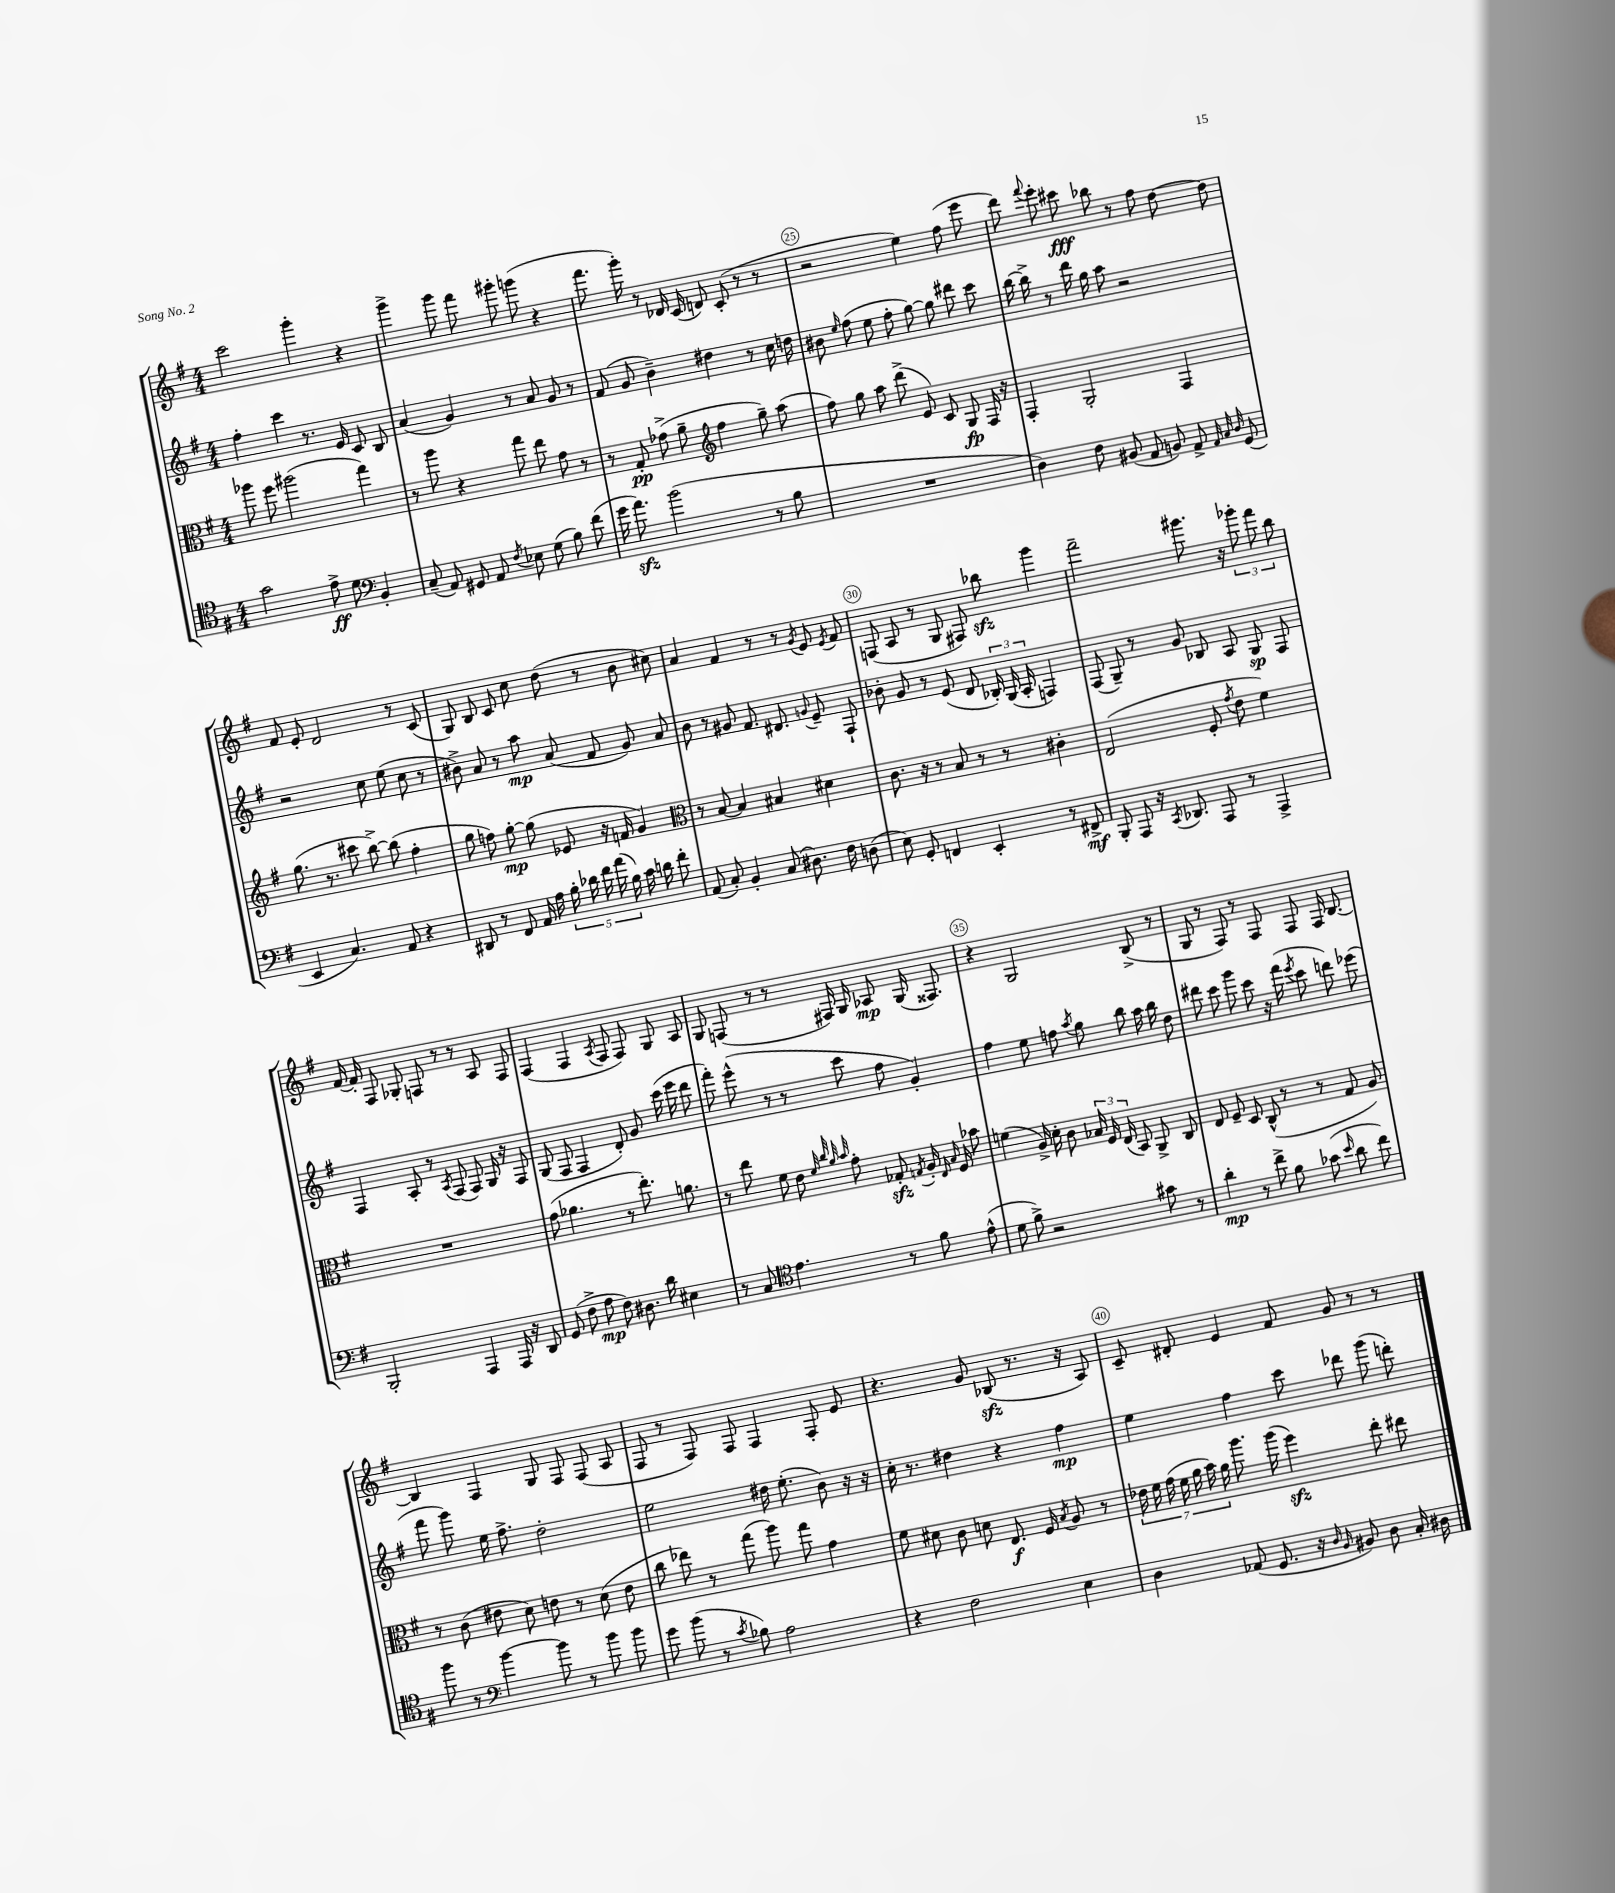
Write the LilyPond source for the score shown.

<<
\new StaffGroup <<
\new Staff = "s0" {
    \clef treble \key g \major \numericTimeSignature \time 4/4
    \autoBeamOff c'''2 g'''4-. r4 |
    g'''4-> g'''8 fis'''8 gis'''8-. g'''8( r4 |
    fis'''8. g'''16-.) r8 des'16 c'16( d'8) c'8-.( r8 r8 |
    r2 e''4) fis''8( e'''8 |
    d'''8) \appoggiatura { fis'''8 } e'''8-. cis'''8\fff bes''8 r8 fis''8 d''8~ d''8 |
    fis'8 e'8-. d'2 r8 c'8( |
    g8) b8 c'8 c''8 d''8( r8 b'8 cis''8) |
    a'4 fis'4 r8 r8 \acciaccatura { g'8 } e'8 \acciaccatura { e'8 } fis'8 |
    f8( a8 r8 g8 fis8) bes''8\sfz g'''4 |
    fis'''2-- gis'''8. r16 \tuplet 3/2 { ges'''8-. fis'''8 b''8 } |
    fis'16~ fis'16-. fis8 ges8-. f8 r8 r8 a8 f8 |
    fis4( fis4 \acciaccatura { a8 } fis8 fis8) g8 a8 |
    g8 f8( r8 r8 fis16) g16 aes8\mp g16( fisis8.) |
    r4 g2 b8->( r8 |
    g8 r8 fis8) r8 fis8 fis8 fis16 b8.~ |
    b4 fis4 g8 fis8 fis8( a8 |
    fis8 r8 fis8) fis8 fis4 fis8-. e'8 |
    r4. g'8 bes8\sfz( r8. r16 a8) |
    c'8-- dis'8-. e'4 fis'8 g'8 r8 r8 \bar "|." |
}
\new Staff = "s1" {
    \clef treble \key g \major \numericTimeSignature \time 4/4
    \autoBeamOff fis''4-. c'''4 r8. e'16 c'8 b8 |
    a'4( g'4) r8 a'8 g'8 r8 |
    fis'8( g'8 b'4--) dis''4 r8 c''16 d''16 |
    bis'8 \grace { e''16 } fis''8( e''8 fis''8-. g''8~) g''8 dis'''8 c'''8 |
    b''16~ b''16-> r8 d'''16 g''16 a''8 r2 |
    r2 c''8 e''8( c''8 r8 |
    bis'8->) a'8 r8 a''8\mp a'8( fis'8 g'8) a'8 |
    b'8 r8 gis'8 fis'8. dis'8. \appoggiatura { g'8 } e'8-- fis8-! |
    bes'8-. g'8 r8 e'8( d'8 \tuplet 3/2 { bes16-.) g16( a16-. } f4) |
    fis8( g8--) r8 g'8 bes8 a8 g8\sp fis8 |
    fis4 a8-. r8 \acciaccatura { a8 } fis8( fis8) g16 r16 fis8 |
    g8( fis8 fis4 d'8-.) g'8 c'''16( e'''16 d'''8 |
    fis'''8-.) e'''8-^( r8 r8 c'''8 fis''8 g'4-.) |
    fis''4 e''8 f''8 \acciaccatura { a''8 } g''8 b''8 a''16 b''16 d''8 |
    dis'''8 c'''8 g'''8 c'''8 r16 fis'''16( \acciaccatura { e'''8 } c'''8 d'''8) ees'''8( |
    fis'''8 g'''8) e''16 fis''8.-> d''2-. |
    e''2 dis''16 e''8.-.( b'8) r16 r16 |
    c''16-. r8. dis''4 r4 fis''4\mp |
    e''4 fis''4 c'''8 des'''8 g'''8( d'''8-.) \bar "|." |
}
\new Staff = "s2" {
    \clef alto \key g \major \numericTimeSignature \time 4/4
    \autoBeamOff aes''8 fis''8 ais''2( g''4) |
    r8 a''8 r4 g''8 e''8 g'8 r8 |
    r8 g8-.\pp ges'8->( a'8-- \clef treble fis''4 g''8--) a''8( |
    fis''8) g''8 a''8 d'''8->( e'8) c'8 g8\fp fis16 r16 |
    fis4-. g2-. fis4 |
    g''8.( r8. cis'''8 b''8~->) b''8( fis''4-. |
    g''8 f''8) g''8~-.\mp g''8( ees'8 r16 f'16 g'4) |
    \clef alto r8 b8~ b4 bis4 dis'4 |
    c'8. r16 r8 b8 r8 r8 cis'4-. |
    e2( fis8-. \acciaccatura { g'8 } e'8 fis'4) |
    R1 |
    g'8( aes'4. r8 e''8.-.) a'8. |
    r8 e''8 fis'8 e'8 \grace { fis'32 c''32 a'32 b'32 } g'8-. ges8-.\sfz \acciaccatura { g8 } a16-. \grace { e16 b16 } fis16 bes'8 |
    f'4( a16->) d'16-. c'8 \tuplet 3/2 { bes16 fis16 e16( } b,8) a,8-> c8 |
    e8 fis8-- d8 c8-^( r8 r8 g8 a8) |
    r8 c'8( eis'8 d'8) e'8 r8 d'8( e'8 |
    c''8 ees''8) r8 g''8( a''8) g''8 g'4 |
    fis'8 dis'8 c'8 d'8 e8.\f fis16 \acciaccatura { b8 } a8 r8 |
    \tuplet 7/4 { ees'16 fis'16 g'16( fis'16 a'16 b'16) a'16 } a''8. a''16( fis''4\sfz) e''8-. eis''8 \bar "|." |
}
\new Staff = "s3" {
    \clef tenor \key g \major \numericTimeSignature \time 4/4
    \autoBeamOff g'2 e'8->\ff d'8 \clef bass b,4-. |
    c8--( a,8) gis,8 a,8 \acciaccatura { fis8 } ees8 g8( b8) fis'8( |
    g'16 a'8.\sfz) b'2( r8 b8 |
    R1 |
    d4) fis8 bis,8( a,8 b,8) a,8-> \grace { a,32 c32 d32 } g,8( |
    e,4 c4.) a,8 r4 |
    dis,8 r8 fis,8 a,16 a16 \tuplet 5/4 { b16-. des'16 fis'16 a'16( b16) } c'16 d'16 fis'8-. |
    a,8( c8-.) b,4-. c8( dis8.) fis16 d8( |
    e8) g,8-. f,4 e,4-. r8 fis,8->\mf |
    b,,8-. a,,8 r16 \acciaccatura { c,8 } des,8. a,,8 r8 a,,4-> |
    b,,2-. a,,4 a,,16 r16 d,8 |
    g,8( fis8-> a8\mp fis8) dis8. d'16 eis4 |
    r8 c8 \clef tenor e'4. r8 fis'8 e'8-^( |
    d'8 fis'8->) r2 gis'8 r8 |
    a'4-.\mp r8 c''8-> fis'8 ges'8( \grace { b'16 } a'8 c''8) |
    fis''8 r8 \clef bass b'4~ b'8 r8 b'8 b'8 |
    g'8 b'8( r8 \acciaccatura { c'8 } bes8) a2 |
    r4 fis2 e4 |
    d4 aes,8( g,8. r16 \grace { d16 b,16 } bis,8) d8 c16-. dis16 \bar "|." |
}
>>
>>
\layout { \context { \Score currentBarNumber = #22 \override BarNumber.break-visibility = ##(#f #t #t) barNumberVisibility = #(every-nth-bar-number-visible 5) \override BarNumber.stencil = #(make-stencil-circler 0.1 0.3 ly:text-interface::print) } }
